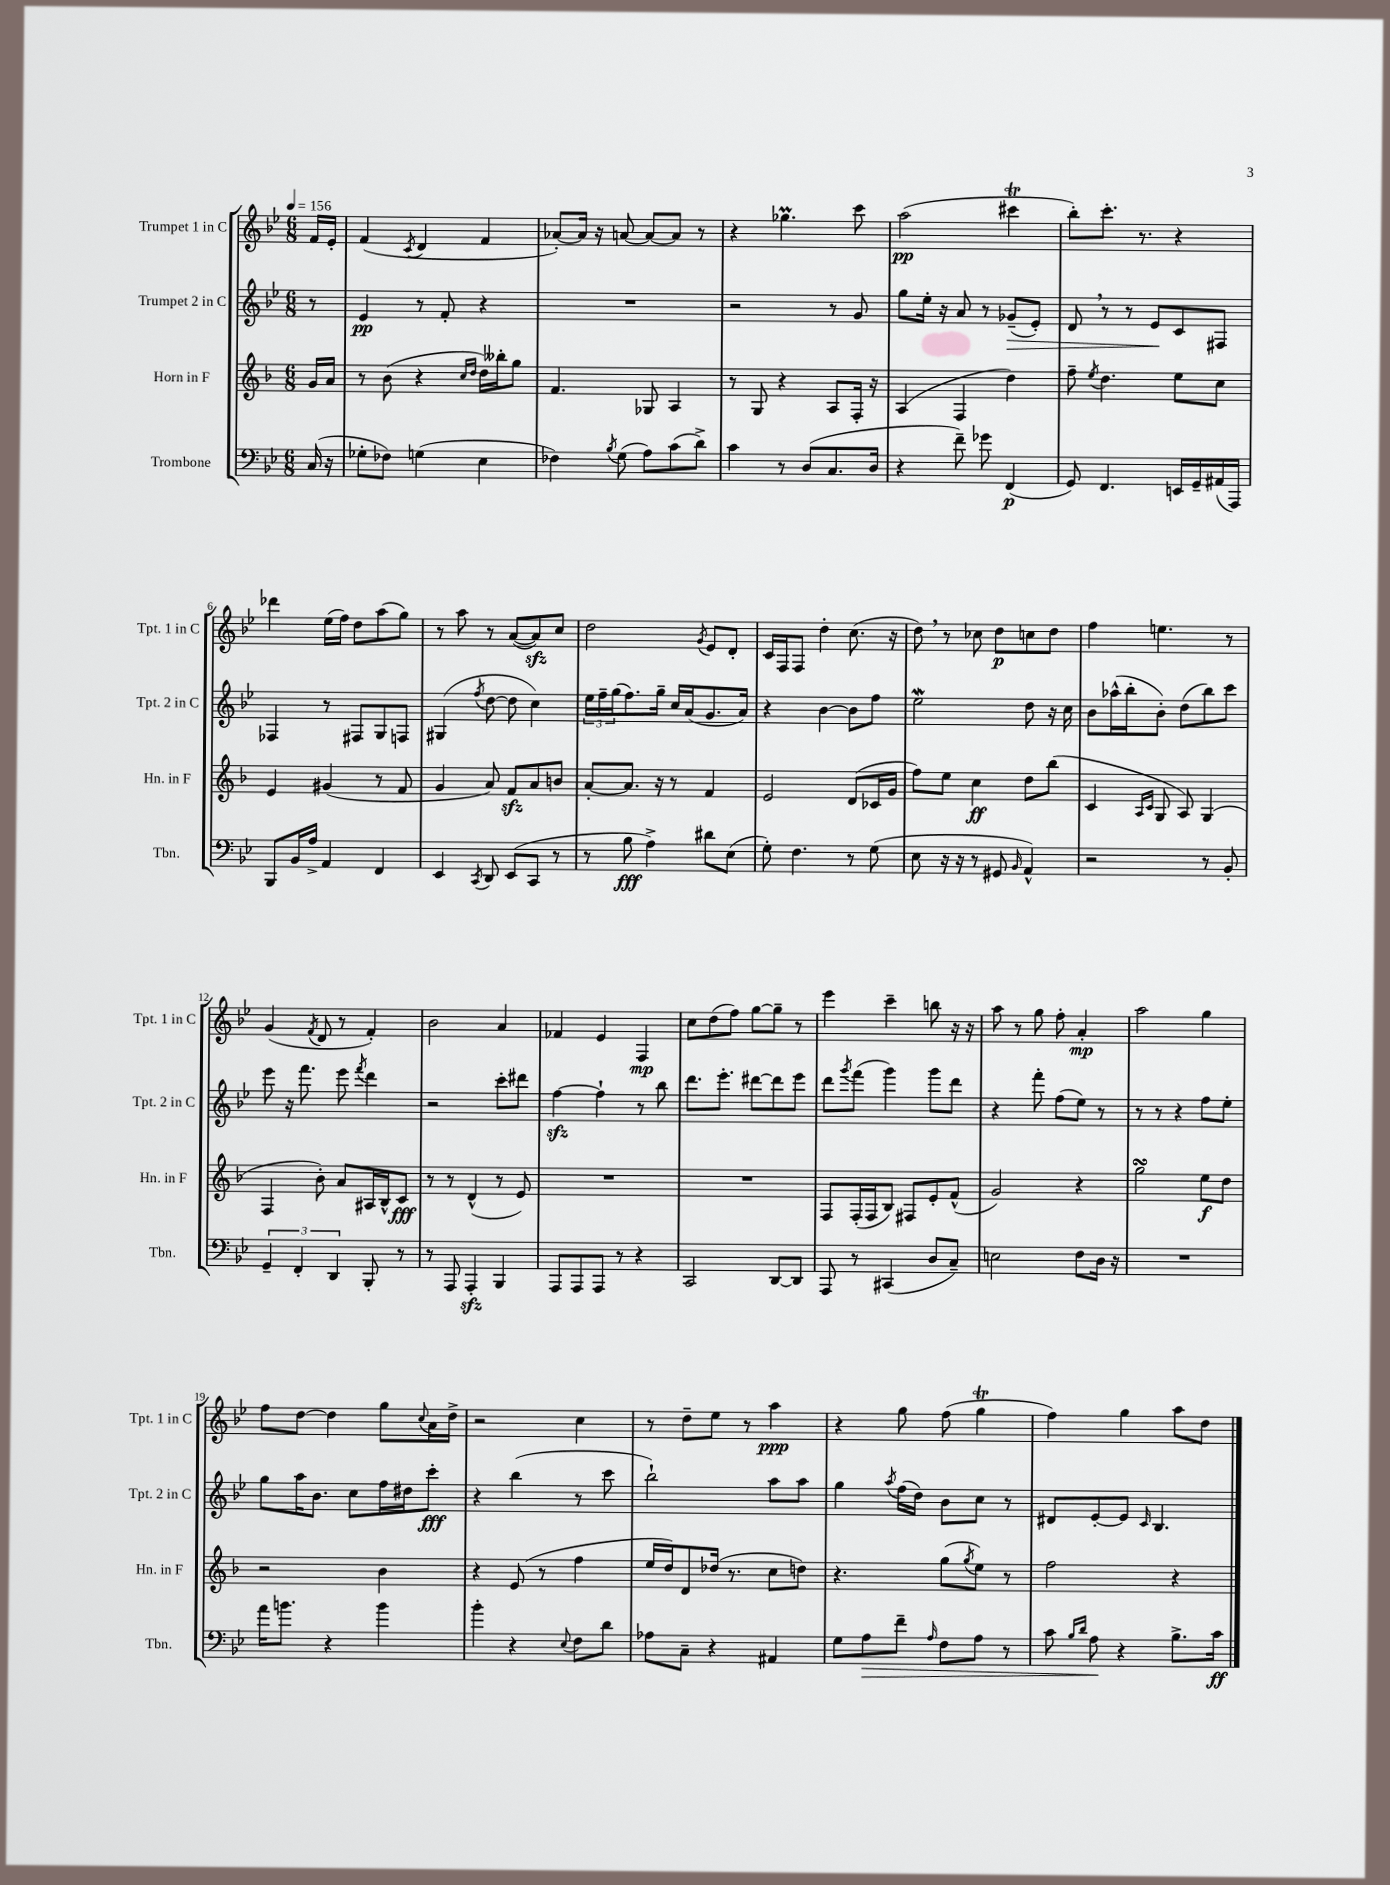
<<
\new StaffGroup <<
\new Staff = "s0" \with { instrumentName = "Trumpet 1 in C" shortInstrumentName = "Tpt. 1 in C" } {
    \clef treble \key bes \major \numericTimeSignature \time 6/8 \partial 8 \tempo 4 = 156
    f'16 ees'16-. |
    f'4( \acciaccatura { c'8 } d'4 f'4 |
    aes'8~-.) aes'16 r16 a'8~ a'8~ a'8 r8 |
    r4 ges''4.\prall c'''8 |
    a''2\pp( cis'''4\trill |
    bes''8-.) c'''8.-. r8. r4 |
    des'''4 ees''16( f''16) d''8 a''8( g''8) |
    r8 a''8 r8 a'8~( a'8\sfz) c''8 |
    d''2 \acciaccatura { g'8 } ees'8 d'8-. |
    c'16 f16 f8 d''4-. c''8.( r16 |
    d''8) \breathe r8 ces''8 d''8\p c''8 d''8 |
    f''4 e''4. r8 |
    g'4( \acciaccatura { f'8 } d'8 r8 f'4-.) |
    bes'2 a'4 |
    fes'4 ees'4 f4\mp |
    c''8 d''8( f''8) g''8~ g''8-- r8 |
    ees'''4 c'''4-- b''8 r16 r16 |
    a''8 r8 g''8 f''8-. a'4-.\mp |
    a''2 g''4 |
    f''8 d''8~ d''4 g''8 \appoggiatura { c''8 } a'16 d''16-> |
    r2 c''4 |
    r8 d''8-- ees''8 r8 a''4\ppp |
    r4 g''8 f''8( g''4\trill |
    f''4) g''4 a''8 d''8 \bar "|." |
}
\new Staff = "s1" \with { instrumentName = "Trumpet 2 in C" shortInstrumentName = "Tpt. 2 in C" } {
    \clef treble \key bes \major \numericTimeSignature \time 6/8 \partial 8
    r8 |
    ees'4\pp r8 f'8-. r4 |
    R2. |
    r2 r8 g'8 |
    g''8 ees''16-. r16 a'8 r8 ges'8--\>( ees'8-.) |
    d'8 \breathe r8 r8 ees'8\! c'8 fis8 |
    fes4 r8 fis8 g8 f8 |
    gis4( \acciaccatura { f''8 } d''8~ d''8 c''4) |
    \tuplet 3/2 { ees''16 f''16-- g''16( } f''8.) g''16-- c''16 a'16( g'8. a'16) |
    r4 bes'4~ bes'8 f''8 |
    ees''2\mordent d''8 r16 c''16 |
    bes'8 aes''16-^( bes''16-. bes'8-.) d''8( bes''8) c'''8 |
    ees'''8 r16 f'''8. ees'''8 \acciaccatura { f'''8 } d'''4 |
    r2 c'''8-. dis'''8 |
    f''4~\sfz f''4-! r8 bes''8 |
    d'''8. ees'''8.-. dis'''8~ dis'''8 ees'''8 |
    d'''8 \acciaccatura { g'''8 } f'''8( g'''4) g'''8 d'''8 |
    r4 f'''8-. f''8( ees''8) r8 |
    r8 r8 r4 f''8 ees''8-. |
    g''8 a''16 bes'8. c''8 f''16 dis''16 c'''8-.\fff |
    r4 bes''4( r8 c'''8 |
    bes''2-!) a''8 a''8 |
    g''4 \acciaccatura { a''8 } f''16( d''16) bes'8 c''8 r8 |
    dis'8 ees'8~-. ees'8 \grace { c'16 } bes4. \bar "|." |
}
\new Staff = "s2" \with { instrumentName = "Horn in F" shortInstrumentName = "Hn. in F" } {
    \clef treble \key f \major \numericTimeSignature \time 6/8 \partial 8
    g'16 a'16 |
    r8 bes'8( r4 \grace { c''16 d''16 } d''16) beses''16-. g''8 |
    f'4. ges8 a4 |
    r8 g8 r4 a8 f16-. r16 |
    a4( f4 d''4) |
    f''8-- \acciaccatura { e''8 } d''4. e''8 c''8 |
    e'4 gis'4( r8 f'8 |
    g'4 a'8) f'8\sfz a'8 b'8 |
    a'8~-. a'8. r16 r8 f'4 |
    e'2 d'8( ces'16 g'16 |
    f''8) e''8 c''4\ff d''8 bes''8( |
    c'4 \grace { a16 c'16 } g8 a8) g4( |
    f4 bes'8-.) a'8 ais16 bes16-^ c'8\fff |
    r8 r8 d'4-^( r8 e'8) |
    R2. |
    R2. |
    f8 f16-.( f16 bes8) fis8 e'8-. f'8-^( |
    g'2) r4 |
    g''2\turn e''8\f d''8 |
    r2 bes'4 |
    r4 e'8( r8 f''4 |
    e''16 d''16) d'8 des''16( r8. c''8 d''8) |
    r4. g''8( \acciaccatura { g''8 } e''8) r8 |
    f''2 r4 \bar "|." |
}
\new Staff = "s3" \with { instrumentName = "Trombone" shortInstrumentName = "Tbn." } {
    \clef bass \key bes \major \numericTimeSignature \time 6/8 \partial 8
    c16( r16 |
    ges8-. fes8) g4( ees4 |
    fes4) \acciaccatura { bes8 } g8( a8) c'8( d'8->) |
    c'4 r8 d8( c8. d16 |
    r4 f'8--) ges'8 f,4\p( |
    g,8) f,4. e,16 g,16-- ais,16( a,,16) |
    bes,,8 bes,16 a16-> a,4 f,4 |
    ees,4 \acciaccatura { c,8 } d,8 ees,8( c,8 r8 |
    r8 bes8\fff a4->) dis'8 ees8( |
    g8-.) f4. r8 g8( |
    ees8 r16 r16 r8 gis,8 \grace { bes,16 } a,4-^) |
    r2 r8 bes,8-. |
    \tuplet 3/2 { g,4-- f,4-. d,4 } bes,,8-. r8 |
    r8 a,,8 a,,4-.\sfz bes,,4 |
    a,,8 a,,8 a,,8 r8 r4 |
    c,2 d,8~ d,8 |
    a,,8 r8 cis,4( d8 c8--) |
    e2 f8 d16 r16 |
    R2. |
    a'16 b'8. r4 b'4 |
    bes'4-. r4 \appoggiatura { ees8 } f8 d'8 |
    aes8 c8-- r4 ais,4 |
    g8 a8\> f'8-- \grace { a16 } f8 a8 r8 |
    c'8 \grace { bes16 d'16 } a8\! r4 bes8.-> c'16\ff \bar "|." |
}
>>
>>
